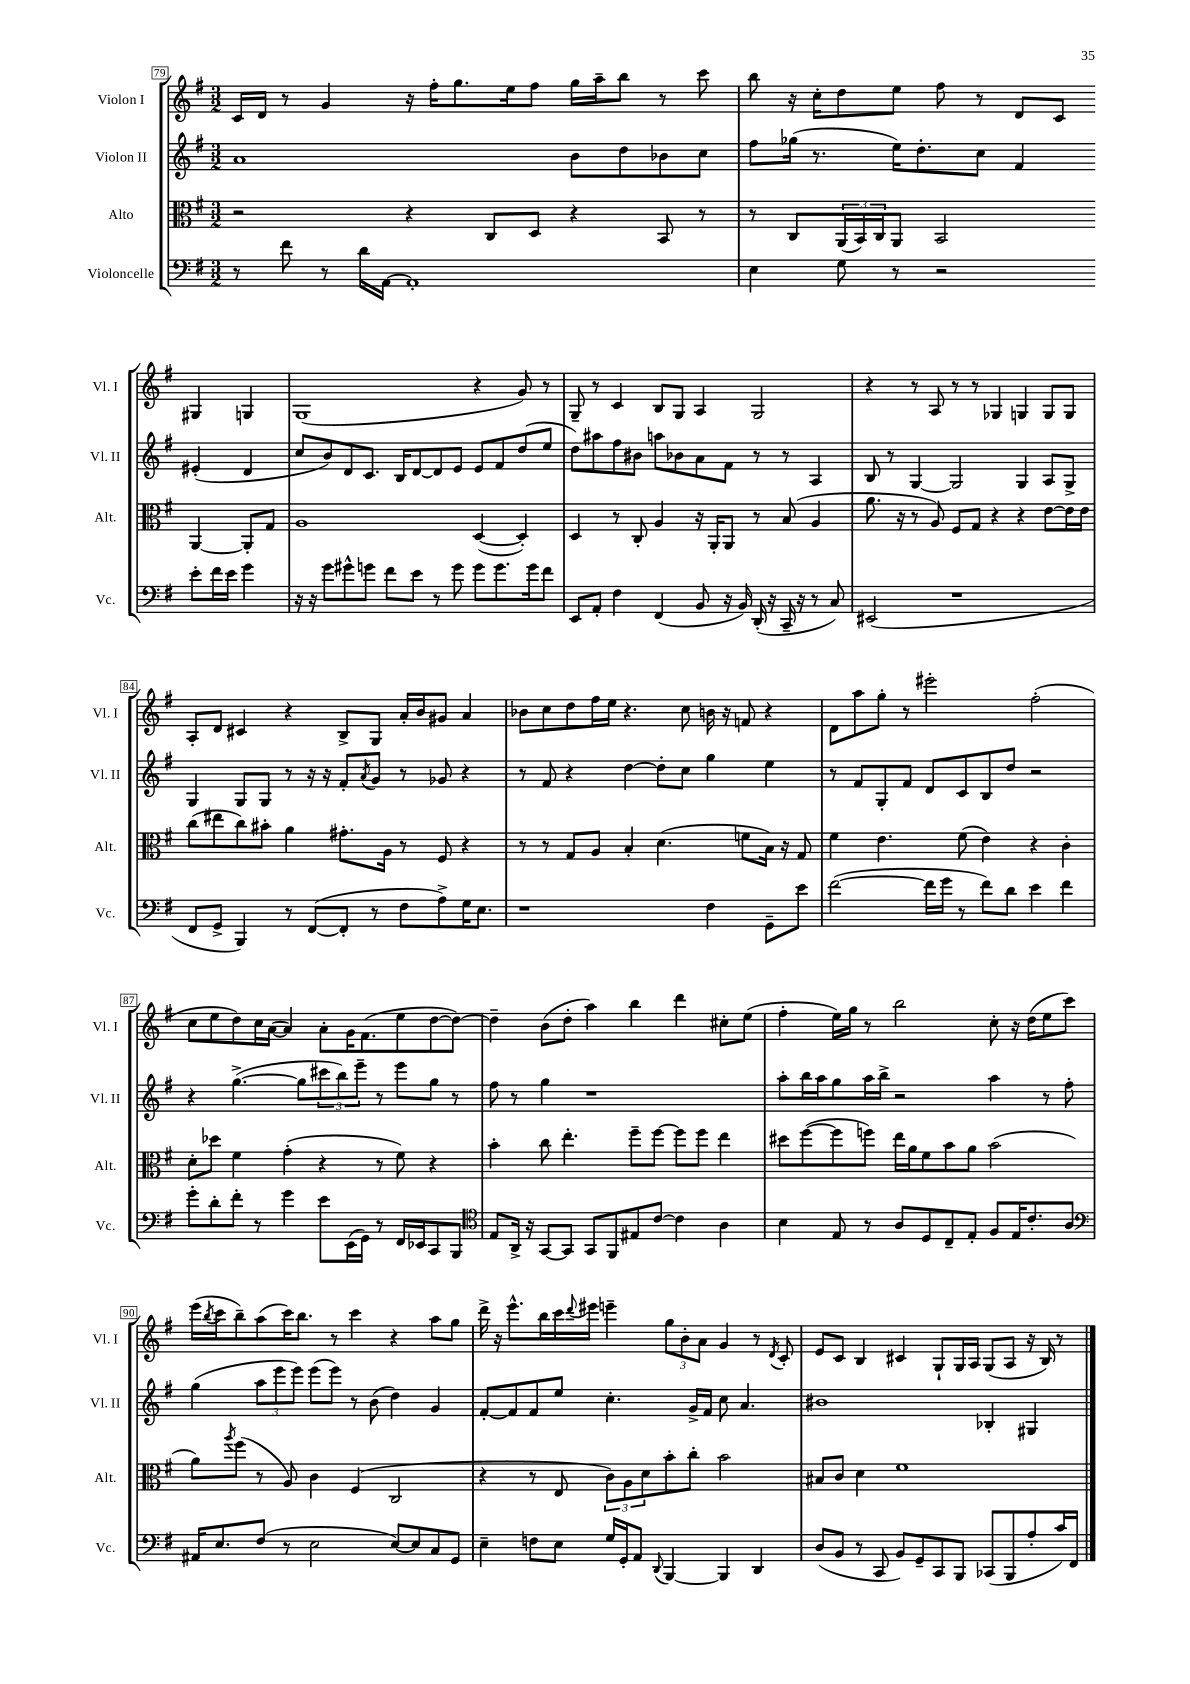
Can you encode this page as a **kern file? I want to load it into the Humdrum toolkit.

**kern	**kern	**kern	**kern
*staff4	*staff3	*staff2	*staff1
*clefF4	*clefC3	*clefG2	*clefG2
*k[f#]	*k[f#]	*k[f#]	*k[f#]
*M3/2	*M3/2	*M3/2	*M3/2
8r	2r	1a	16c/LL
.	.	.	16d/JJ
8f#\	.	.	8r
8r	.	.	4g/
16d\LL	.	.	.
[16AA\JJ	.	.	.
1AA']	4r	.	16r
.	.	.	16ff#'\LK
.	.	.	8.gg\
.	8C/L	.	.
.	.	.	16ee\k
.	8D/J	.	8ff#\J
.	4r	8b\L	16gg\LL
.	.	.	16aa~\J
.	.	8dd\	8bb\J
.	8BB/	8b-\	8r
.	8r	8cc\J	8ccc\
=	=	=	=
4E\	8r	8ff#\L	8bb\
.	8C/L	(16gg-\Jk	16r
.	.	8.r	16cc'\LK
8G\	(24AA/L	.	8dd\
.	24BB/)	.	.
.	24C/J	.	.
8r	8AA/J	16ee\LK)	8ee\J
.	.	8.dd'\	.
2r	2BB/	.	8ff#\
.	.	8cc\J	8r
.	.	4f#/	8d/L
.	.	.	8c/J
8e'\L	[4AA/	(4e#'/	4G#/
16f#\L	.	.	.
16e\JJ	.	.	.
4g\	8AA'/]L	4d/	4G/
.	8G/J	.	.
=	=	=	=
16r	1A	8cc/L	(1G
16r	.	.	.
8g\L	.	8b/)	.
8g#^^\	.	8d/	.
8g\J	.	8.c/J	.
8f#\L	.	.	.
.	.	16B/LK	.
8e\J	.	[8d/	.
8r	.	8d/]	.
8g\	.	8e/J	.
8g\L	([4D/	8e/L	4r
8.g\	.	8f#/	.
.	4D'/])	(8dd/	8g/)
16g\k	.	.	.
8f#\J	.	8ee/J	8r
=	=	=	=
8EE/L	4D/	8dd\L)	8G~/
8AA'/J	.	8aa#\	8r
4F#\	8r	8ff#\	4c/
.	8C'/	8b#\J	.
(4FF#/	4A/	8aa\L	8B/L
.	.	8b-\	8G/J
8BB/	16r	8a\	4A/
.	16AA'/LK	.	.
16r	8AA/J	8f#\J	.
16BB/)	.	.	.
(16DD'/	8r	8r	2G/
16r	.	.	.
16CC~/	(8B/	8r	.
16r	.	.	.
8r	4A/	4A/	.
8C/)	.	.	.
=	=	=	=
(2EE#/	8.a\	8B/	4r
.	.	8r	.
.	16r	.	.
.	8r	[4G/	8r
.	8A/)	.	8A/
1r	8F#/L	2G/]	8r
.	8G/J	.	8r
.	4r	.	4G-/
.	4r	4G/	4G/
.	[8e\L	8A/L	8G/L
.	16e\]L	8G^/J	8G/J
.	16e\JJ	.	.
=	=	=	=
8FF#/L	(8cc\L	4G/	8A'/L
8GG^/J	8ee#\	.	8d/J
4BBB/)	8cc\)	8G/L	4c#/
.	8b#'\J	8G/J	.
8r	4a\	8r	4r
([8FF#/L	.	16r	.
.	.	16r	.
8FF#'/]J	8.g#'\L	8f#'/L	8B^/L
.	.	8qa/	.
8r	.	8g/J	8G/J
.	16A\Jk	.	.
8F#\L	8r	8r	16a'/LL
.	.	.	16b/J
8A^\)	8F#/	8g-/	8g#/J
16G\K	4r	4r	4a/
8.E\J	.	.	.
=	=	=	=
1r	8r	8r	8b-\L
.	8r	8f#/	8cc\
.	8G/L	4r	8dd\
.	8A/J	.	16ff#\L
.	.	.	16ee\JJ
.	4B'/	[4dd\	4.r
.	(4.d\	8dd'\]L	.
.	.	8cc\J	8cc\
4F#\	.	4gg\	16b\
.	.	.	16r
.	8f\L	.	8f/
8GG~\L	16B\Jk)	4ee\	4r
.	16r	.	.
8e\J	8G/	.	.
=	=	=	=
([2f#\	4f#\	8r	8d\L
.	.	8f#/L	8aa\
.	4.e\	8G'/	8gg'\J
.	.	8f#/J	8r
16f#\]LL	.	8d/L	2eee#'\
16g\JJ	.	.	.
8r	(8f#\	8c/	.
8f#\L)	4e\)	8B/	.
8d\J	.	8dd/J	.
4e\	4r	2r	(2ff#'\
4f#\	4c'\	.	.
=	=	=	=
8g'\L	8d'\L	4r	8cc\L
8d'\	8dd-\J	.	8ee\
8f#'\J	4f#\	([4.gg^\	8dd\)
8r	.	.	16cc\L
.	.	.	([16a\JJ
4g\	(4g'\	.	4a/])
.	.	8gg\]L	.
8e\L	4r	12ccc#\	8a'\L
.	.	12bb\)	.
(16EE\L	.	.	16g\K
.	.	12eee~\J	.
16GG\JJ)	.	.	(8.f#\
8r	8r	8r	.
16FF#/LL	8f#\)	8eee\L	8ee\
16EE-/J	.	.	.
8CC/	4r	8gg\J	[8dd\
8BBB/J	.	8r	8dd\_J)
=	=	=	=
*clefC4	*	*	*
8E/L	4b'\	8ff#\	4dd~\]
16AA^/Jk	.	8r	.
16r	.	.	.
[8GG/L	8cc\	4gg\	(8b\L
8GG/]J	4.ee'\	.	8dd'\J
8GG/L	.	1r	4aa\)
8FF#/	.	.	.
8E#/	8ff#~\L	.	4bb\
[8c/J	[8ff#\J	.	.
4c\]	8ff#\]L	.	4ddd\
.	8ff#\J	.	.
4A\	4ee\	.	8cc#'\L
.	.	.	(8ee\J
=	=	=	=
4B\	8dd#\L	8aa'\L	4ff#'\
.	([8ff#\	16bb\L	.
.	.	16aa\J	.
8E/	8ff#\]	8gg\	16ee\LL)
.	.	.	16gg\JJ
8r	8ff\J)	16aa\L	8r
.	.	16bb^\JJ	.
8A/L	16ee\LL	2r	2bb\
.	16a\J	.	.
8D/	8f#\	.	.
8C~/	8b\	.	.
8E'/J	8a\J	.	.
8F#/L	(2b\	4aa\	8cc'\
16E/K	.	.	16r
8.c'/	.	.	(16dd\LK
.	.	8r	8ee\
8A/J	.	8ff#'\	8ccc\J)
=	=	=	=
*clefF4	*	*	*
16AA#/LK	8a\L)	(4gg\	(16eee\LL
.	.	.	8qbb/
8.E/	.	.	16ccc\J
.	8qaa/	.	.
.	(8ff#\J	.	8bb~\)
(8F#/J	8r	12aa\L	(8aa\
.	.	12eee\	.
8r	8A/)	.	16ccc\K)
.	.	12eee\J)	.
.	.	.	8.bb\J
2E\	4c\	(8eee\L	.
.	.	8eee\J)	8r
.	(4F#/	8r	4ccc\
.	.	(8b\	.
[8E/L)	2C/	4dd\)	4r
8E/]	.	.	.
8C/	.	4g/	8aa\L
8GG/J	.	.	8gg\J
=	=	=	=
4E~\	4r	[8f#'/L	16ddd^\
.	.	.	16r
.	.	8f#/]	8.eee^^\L
8F\L	8r	8f#/	.
.	.	.	16bb\L
8E\J	8E/	8ee/J	16ccc\
.	.	.	8qqddd/
.	.	.	16eee#\JJ
16G/LL	12c\L)	4.cc'\	4eee~\
16GG'/J	.	.	.
.	12A\	.	.
8AA/J	.	.	.
.	12d\	.	.
8qqDD/	.	.	.
[4BBB/	8b'\	.	12gg\L
.	.	.	12b'\
.	8cc'\J	16g^/LL	.
.	.	.	12a\J
.	.	16f#/JJ	.
4BBB/]	2b\	8cc\	4g/
.	.	4.a/	.
4DD/	.	.	8r
.	.	.	8qd/
.	.	.	8c'/
=	=	=	=
(8D/L	8B#/L	1b#	8e/L
8BB/J	8c/J	.	8c/J
8r	4d\	.	4B/
8CC/	.	.	.
8BB/L)	1f#	.	4c#/
8GG~/	.	.	.
8CC/	.	.	8G`/L
8BBB/J	.	.	16G/L
.	.	.	16A/JJ
(8CC-/L	.	4B-'/	(8G/L
8BBB/	.	.	8A/J
8A'/	.	4G#/	16r
.	.	.	16B/)
16c/L)	.	.	8r
16FF#/JJ	.	.	.
==	==	==	==
*-	*-	*-	*-
